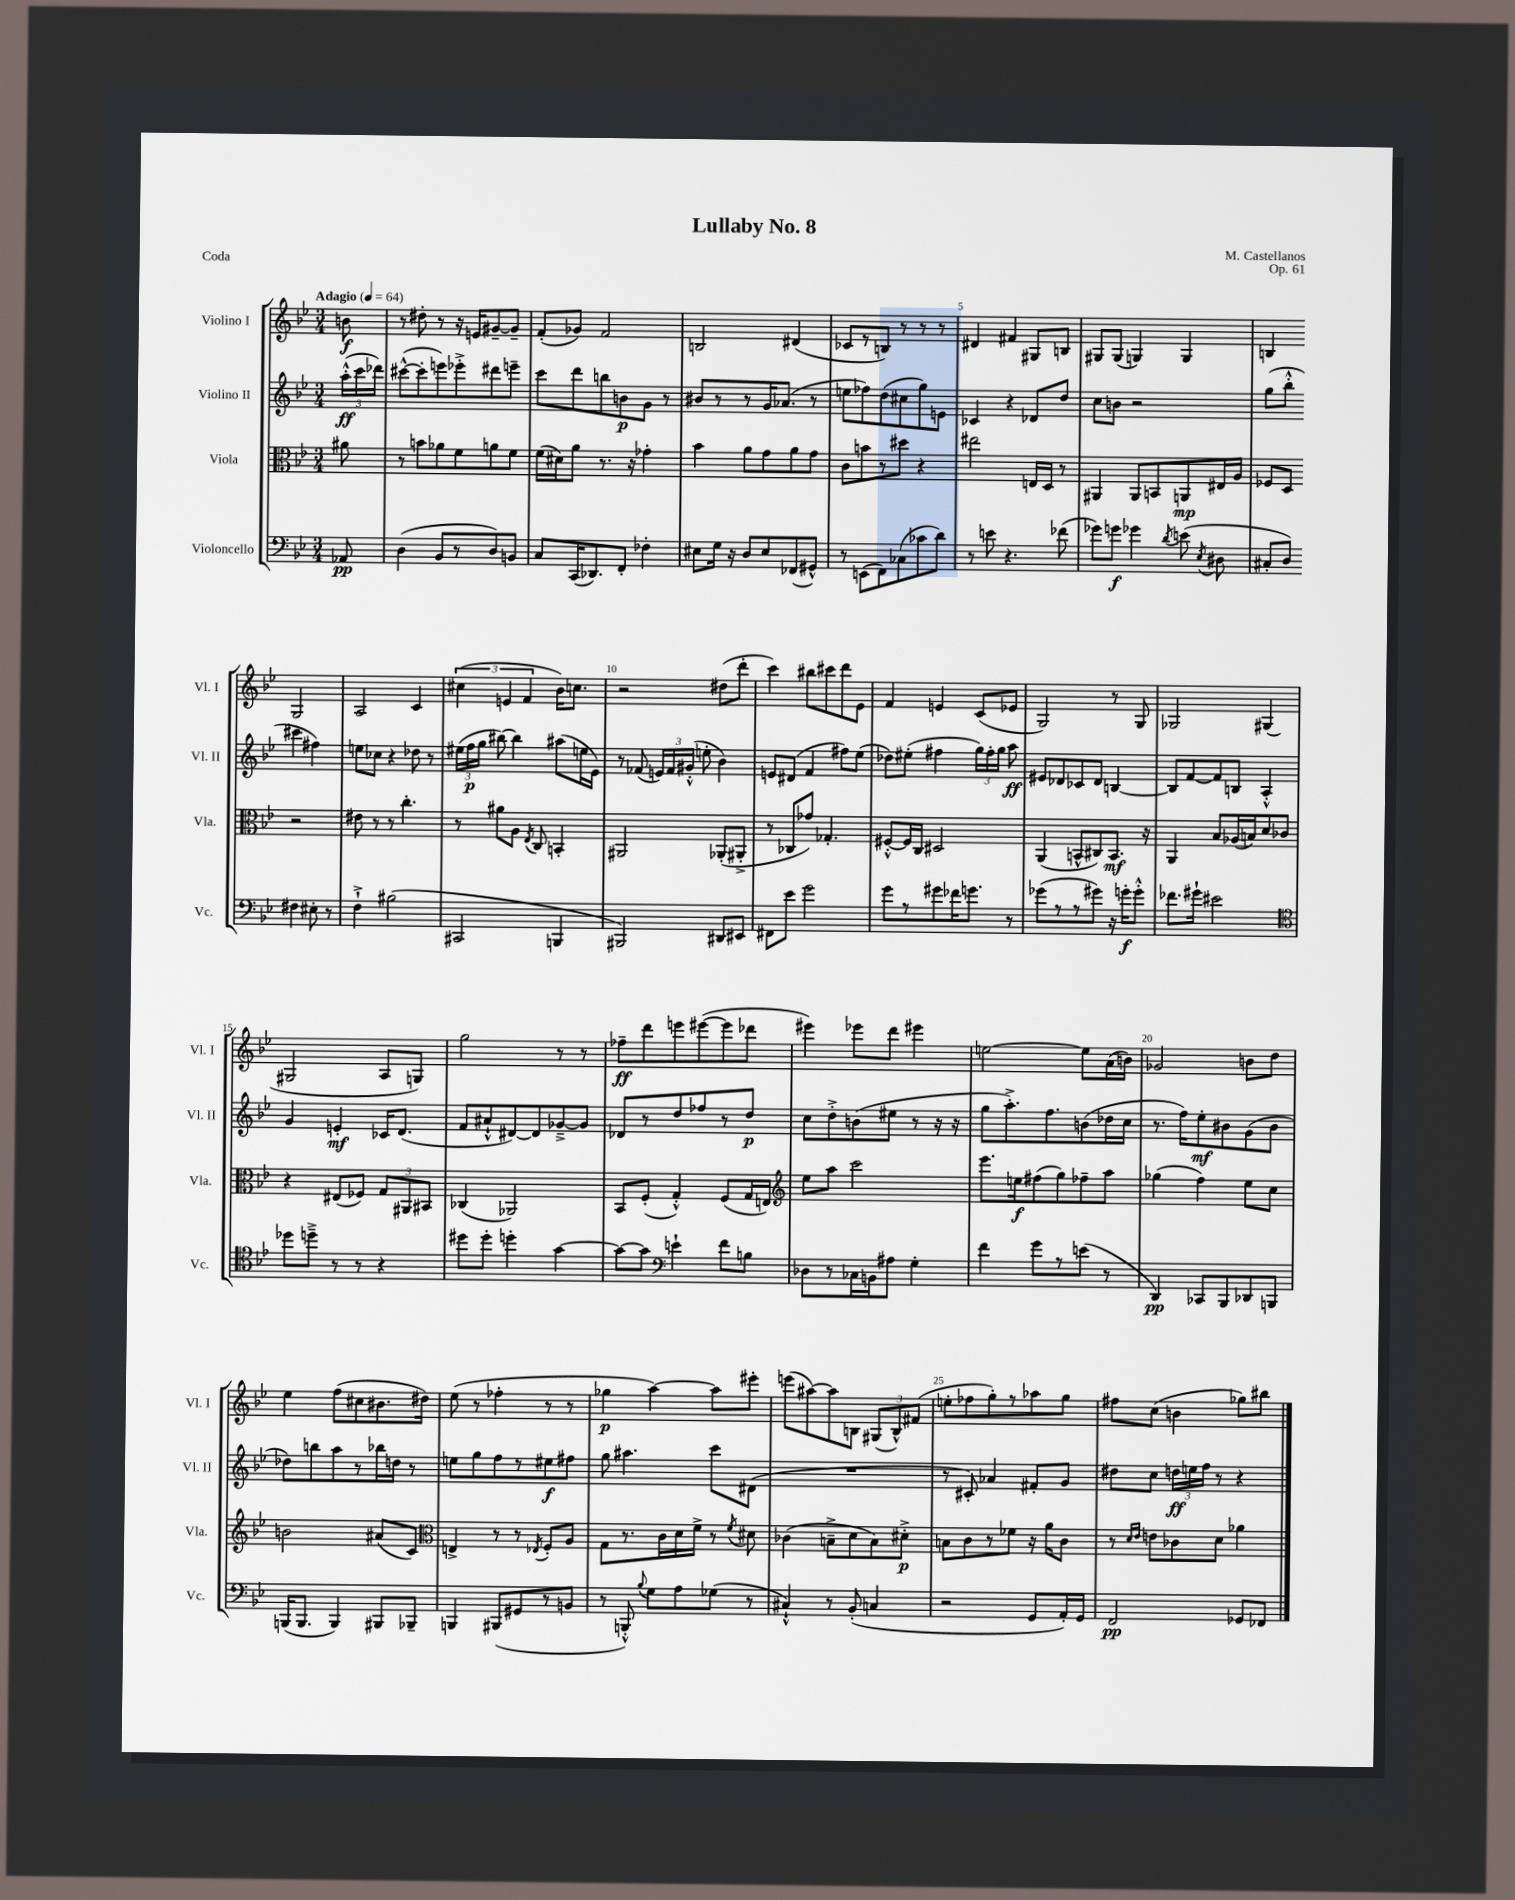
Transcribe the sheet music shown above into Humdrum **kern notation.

**kern	**dynam	**kern	**dynam	**kern	**dynam	**kern	**dynam
*part4	*part4	*part3	*part3	*part2	*part2	*part1	*part1
*staff4	*staff4	*staff3	*staff3	*staff2	*staff2	*staff1	*staff1
*I"Violoncello	*	*I"Viola	*	*I"Violino II	*	*I"Violino I	*
*I'Vc.	*	*I'Vla.	*	*I'Vl. II	*	*I'Vl. I	*
*clefF4	*	*clefC3	*	*clefG2	*	*clefG2	*
*k[b-e-]	*	*k[b-e-]	*	*k[b-e-]	*	*k[b-e-]	*
*M3/4	*	*M3/4	*	*M3/4	*	*M3/4	*
*MM64	*	*MM64	*	*MM64	*	*MM64	*
=	=	=	=	=	=	=	=
!	!	!	!	!	!	!LO:TX:a:B:t=Adagio	!
8AA-X/	pp	8a#X\	.	(24aa'^^\LL	ff	8bn\	f
.	.	.	.	24ccc\	.	.	.
.	.	.	.	24ddd-X\JJ)	.	.	.
=1	=1	=1	=1	=1	=1	=1	=1
(4D\	.	8r	.	([8ccc#X^^\L	.	8r	.
.	.	8bn\L	.	8ccc#'\]	.	8dd#X'\	.
8BB-/L	.	8a-X\	.	8eeen\)	.	8r	.
8r	.	8f\	.	8eee-X'^\	.	16r	.
.	.	.	.	.	.	16en/KL	.
8D/)	.	8an\	.	8ddd#X\	.	[8g#X~/	.
8BBn/J	.	8f\J	.	8eeen~\J	.	8g#~/J]	.
=2	=2	=2	=2	=2	=2	=2	=2
8C/L	.	(16f\LL	.	8ccc\L	.	(8f'/L	.
.	.	16d#X\J)	.	.	.	.	.
(16CC/K	.	8a\J	.	8ddd\	.	8g-X/J)	.
8.DD-X/)	.	.	.	.	.	.	.
.	.	8.r	.	8bbn\	.	2f/	.
8FF'/J	.	.	.	8bn\	p	.	.
.	.	16r	.	.	.	.	.
4F-X'\	.	4g-X'\	.	8g\J	.	.	.
.	.	.	.	8r	.	.	.
=3	=3	=3	=3	=3	=3	=3	=3
8E#X\L	.	4b-\	.	8b#X/L	.	2Bn/	.
16G\Jk	.	.	.	8r	.	.	.
16r	.	.	.	.	.	.	.
8D/L	.	8a\L	.	8r	.	.	.
8E#/	.	8g\	.	16g/K	.	.	.
.	.	.	.	(8.a-X/J	.	.	.
(8FF-X/	.	8a\	.	.	.	(4d#X/	.
8GG#X^^/J)	.	8g\J	.	8r	.	.	.
=4	=4	=4	=4	=4	=4	=4	=4
8r	.	8c\L	.	8een\L	.	8c-X/L	.
(8EEn\L	.	8bn\	.	8ff-X\)	.	8r	.
8FF\)	.	8r	.	(8dd\	.	8Bn/J)	.
(8C-X\	.	8dd#X\J	.	8cc#X\	.	8r	.
8c-X\	.	4r	.	8gg\)	.	8r	.
8d\J)	.	.	.	8en\J	.	8r	.
=5	=5	=5	=5	=5	=5	=5	=5
8r	.	2ee#X\	.	4c-X/	.	4d#X/	.
8en\	.	.	.	.	.	.	.
4.r	.	.	.	4r	.	4f#X/	.
.	.	16En/LL	.	8d-X/L	.	8G#X/L	.
.	.	16D/JJ	.	.	.	.	.
(8f-X\	.	8r	.	8dd/J	.	8Bn/J	.
=6	=6	=6	=6	=6	=6	=6	=6
8g-X\L)	.	4AA#X/	.	8cc\L	.	8G#X/L	.
8gn\J	f	.	.	8bn\J	.	(8G#/J	.
4g-X\	.	8AA#/L	.	2r	.	4Gn/)	.
.	.	8BBn/	.	.	.	.	.
8qd/	.	.	.	.	.	.	.
(8en\	.	8AAn/	mp	.	.	4G/	.
8qE-/	.	.	.	.	.	.	.
8D#X\	.	16E#X/L	.	.	.	.	.
.	.	16A/JJ	.	.	.	.	.
=7	=7	=7	=7	=7	=7	=7	=7
8C#X'/L	.	8F-X/L	.	(8gg\L	.	4Bn/	.
8D/J)	.	8D/J	.	8bb-'^^\J	.	.	.
4F#X\	.	2r	.	4ccc#X\	.	2G/	.
8E#X'\	.	.	.	4ff#X\)	.	.	.
8r	.	.	.	.	.	.	.
!!LO:LB:g=z
=8	=8	=8	=8	=8	=8	=8	=8
4F`^\	.	8e#X\	.	8een\L	.	2A/	.
.	.	8r	.	8cc-X\J	.	.	.
(2B#X\	.	8r	.	4r	.	.	.
.	.	4.cc'\	.	.	.	.	.
.	.	.	.	8dd-X\	.	4c/	.
.	.	.	.	8r	.	.	.
=9	=9	=9	=9	=9	=9	=9	=9
2CC#X/	.	8r	.	(24ee#X\LL	.	(6cc#X\	.
.	.	.	.	24ff\	p	.	.
.	.	.	.	24gg\JJ	.	.	.
.	.	8a#X\L	.	[8bb#X\)	.	.	.
.	.	.	.	.	.	6en/	.
.	.	8A\J	.	4bb#\]	.	.	.
.	.	.	.	.	.	6f/	.
.	.	8qE-/	.	.	.	.	.
.	.	8C/	.	.	.	.	.
4BBBn/	.	4BBn'/	.	(8aa#X\L	.	16b-\KL)	.
.	.	.	.	.	.	8.ccn\J	.
.	.	.	.	16een\L	.	.	.
.	.	.	.	16e-\JJ)	.	.	.
=10	=10	=10	=10	=10	=10	=10	=10
2BBB#X/)	.	2AA#X/	.	8r	.	2r	.
.	.	.	.	(8f-X/	.	.	.
.	.	.	.	24en/LL)	.	.	.
.	.	.	.	24f-/	.	.	.
.	.	.	.	(24g#X'^^/JJ	.	.	.
.	.	.	.	8een'\	.	.	.
8DD#X/L	.	(8AA-X'/L	.	4b-\)	.	(8dd#X\L	.
8EE#X/J	.	8AA#X'^/J	.	.	.	8ddd'\J	.
=11	=11	=11	=11	=11	=11	=11	=11
8FF#X\L	.	8r	.	8en/L	.	4ccc\)	.
8e-\J	.	8C-X/L	.	(8d#X/J	.	.	.
2g\	.	8g-X/J)	.	4f/	.	8bb#X\L	.
.	.	4.G-X'/	.	.	.	8ccc#X\	.
.	.	.	.	8ff#X\L)	.	8ddd\	.
.	.	.	.	(8ee-\J	.	8e-\J	.
=12	=12	=12	=12	=12	=12	=12	=12
8g\L	.	[8F#X'^^/L	.	8dd-X\L)	.	4f/	.
8r	.	16F#/L]	.	(8ee#X'\J	.	.	.
.	.	16C/JJ	.	.	.	.	.
8g#X\	.	2D#X/	.	4ff#X\	.	4en/	.
16f-X\K	.	.	.	.	.	.	.
8.gn\J	.	.	.	.	.	.	.
.	.	.	.	24gg\LL)	.	(8c/L	.
.	.	.	.	24ff#'\	.	.	.
.	.	.	.	24gg\JJ	.	.	.
8r	.	.	.	8aa\	ff	8e-X/J	.
=13	=13	=13	=13	=13	=13	=13	=13
(8g-X\L	.	(4AA/	.	8e#X/L	.	2G/)	.
8r	.	.	.	8d-X/	.	.	.
8r	.	8BBn^^/L	.	8c-X/	.	.	.
8g#X\J)	.	8C#X/)	.	8d-/J	.	.	.
16r	.	8.BB/J	mf	[4Bn/	.	8r	.
16gn'\KL	f	.	.	.	.	.	.
8g'^^\J	.	.	.	.	.	8G/	.
.	.	16r	.	.	.	.	.
=14	=14	=14	=14	=14	=14	=14	=14
8.f-X\L	.	4AA/	.	8B/L]	.	2G-X/	.
.	.	.	.	[8f/	.	.	.
16g#X`\Jk	.	.	.	.	.	.	.
2e#X\	.	8B-/L	.	8f/]	.	.	.
.	.	(16A-X/L	.	8Bn/J	.	.	.
.	.	16Bn/J)	.	.	.	.	.
.	.	8d/	.	4A'^^/	.	(4G#X/	.
.	.	8c-X/J	.	.	.	.	.
!!LO:LB:g=z
=15	=15	=15	=15	=15	=15	=15	=15
*clefC4	*	*	*	*	*	*	*
8dd-X\L	.	4r	.	4g/	.	2G#X/	.
8ddn~^\J	.	.	.	.	.	.	.
8r	.	(8E#X/L	.	4en'/	mf	.	.
8r	.	8F-X/J)	.	.	.	.	.
4r	.	12G/L	.	16c-X/KL	.	8A/L	.
.	.	.	.	(8.d/J	.	.	.
.	.	12AA#X/	.	.	.	.	.
.	.	.	.	.	.	8Gn/J)	.
.	.	12BB#X/J	.	.	.	.	.
=16	=16	=16	=16	=16	=16	=16	=16
8dd#X\L	.	(4C-X/	.	8f/L	.	2gg\	.
8dd#'\J	.	.	.	8a#X`^^/	.	.	.
4ddn'\	.	2AA-X/)	.	[8d#X/)	.	.	.
.	.	.	.	8d#/]	.	.	.
[4g\	.	.	.	[8g-X~^/	.	8r	.
.	.	.	.	8g-/J]	.	8r	.
=17	=17	=17	=17	=17	=17	=17	=17
8g\L_	.	8BB-/L	.	8d-X/L	.	8ff-X~\L	ff
8g\J]	.	(8F'/J	.	8r	.	8ddd\	.
*clefF4	*	*	*	*	*	*	*
4en`\	.	4G'^^/)	.	8dd/	.	8eeen\	.
.	.	.	.	8ff-X/	.	([8eee#X\	.
8f\L	.	(8F/L	.	8r	.	8eee#\]	.
8Bn\J	.	16G/L	.	8dd/J	p	8ddd-X\J	.
.	.	16En/JJ)	.	.	.	.	.
=18	=18	=18	=18	=18	=18	=18	=18
*	*	*clefG2	*	*	*	*	*
8D-X\L	.	8ee-\L	.	8cc\L	.	4eee#X\)	.
8r	.	8aa\J	.	8dd'^\	.	.	.
16C-X\L	.	2ccc\	.	(8bn\	.	8eee-X\L	.
16BBn\J	.	.	.	.	.	.	.
8A#X\J	.	.	.	8ee#X\J	.	8ddd\J	.
4G'\	.	.	.	8r	.	4eee#X\	.
.	.	.	.	16r	.	.	.
.	.	.	.	16r	.	.	.
=19	=19	=19	=19	=19	=19	=19	=19
4f\	.	8.eee-\L	.	8gg\L	.	[2een\	.
.	.	.	.	8.aa'^\)	.	.	.
.	.	16een\k	f	.	.	.	.
8g\L	.	(8ff#X\	.	.	.	.	.
.	.	.	.	8.ff\	.	.	.
8r	.	8gg\)	.	.	.	.	.
(8en\J	.	8ff-X~\	.	(8bn\	.	8ee\L]	.
8r	.	8aa\J	.	16dd-X\L	.	(16a\L	.
.	.	.	.	16cc\JJ	.	16bn\JJ)	.
=20	=20	=20	=20	=20	=20	=20	=20
4DD/)	pp	(4gg-X\	.	8.r	.	2g-X/	.
.	.	.	.	16ff\KL)	.	.	.
8CC-X/L	.	4ff\)	.	8ee-'\	mf	.	.
8BBB-/	.	.	.	8b#X\	.	.	.
8DD-X/	.	8ee-\L	.	(8g\	.	8bn\L	.
8BBBn/J	.	8cc\J	.	8b#\J	.	8dd\J	.
!!LO:LB:g=z
=21	=21	=21	=21	=21	=21	=21	=21
(16BBBn/KL	.	2bn\	.	8dd-X\L)	.	4ee-\	.
8.BBB/J	.	.	.	.	.	.	.
.	.	.	.	8bbn\	.	.	.
4BBB/)	.	.	.	8aa\	.	(8ff\L	.
.	.	.	.	8r	.	8cc#X\	.
8BBB#X/L	.	(8a#X/L	.	16bb-X\L	.	8.b#X\	.
.	.	.	.	16ddn\JJ	.	.	.
8BBB-X~/J	.	8c/J)	.	8r	.	.	.
.	.	.	.	.	.	16dd#X\Jk)	.
=22	=22	=22	=22	=22	=22	=22	=22
*	*	*clefC3	*	*	*	*	*
4BBBn/	.	4En^/	.	8een\L	.	(8ee-\	.
.	.	.	.	8gg\	.	8r	.
(8BBB#X/L	.	8r	.	8ff\	.	4ff-X'\	.
8GG#X/	.	8r	.	8r	.	.	.
.	.	8qE-X/	.	.	.	.	.
8r	.	8F'/L	.	8ee#X\	f	8r	.
8BBn/J	.	8A/J	.	8ff#X\J	.	8r	.
=23	=23	=23	=23	=23	=23	=23	=23
8r	.	8G\L	.	8gg\	.	4gg-X\	p
8BBBn'^^/)	.	8.r	.	4.aa#X\	.	.	.
8qqB-/	.	.	.	.	.	.	.
8G\L	.	.	.	.	.	[4aa\)	.
.	.	16c\L	.	.	.	.	.
8A\	.	16d\	.	.	.	.	.
.	.	16f^\JJ	.	.	.	.	.
(8G-X\J	.	8r	.	8ccc\L	.	8aa\L]	.
.	.	8qf/	.	.	.	.	.
8r	.	8d#X\	.	(8d#X\J	.	8eee#X'\J	.
=24	=24	=24	=24	=24	=24	=24	=24
4C#X`^^/)	.	(4c-X\	.	2.r	.	(8eeen\L	.
.	.	.	.	.	.	[8aa#X\)	.
8r	.	8Bn~^\L	.	.	.	8aa#\]	.
(8BB-'/	.	8d\	.	.	.	8Bn\J	.
4Cn/	.	8B\)	.	.	.	(12G#X/L	.
.	.	.	.	.	.	12B^^/)	.
.	.	8d#X'^\J	p	.	.	.	.
.	.	.	.	.	.	(12f#X/J	.
=25	=25	=25	=25	=25	=25	=25	=25
2r	.	8Bn\L	.	8r	.	8een'\L	.
.	.	8c\	.	8c#X'/)	.	8ff-X\	.
.	.	8r	.	4a-X/	.	8gg'\)	.
.	.	8f-X\J	.	.	.	8r	.
8GG/L	.	16r	.	8f#X'/L	.	8aa-X\	.
.	.	16a\KL	.	.	.	.	.
16AA'/L)	.	8c\J	.	8g/J	.	8gg\J	.
16GG/JJ	.	.	.	.	.	.	.
=26	=26	=26	=26	=26	=26	=26	=26
2FF/	pp	8r	.	8dd#X\L	.	8ff#X\L	.
.	.	16qqd/LL	.	.	.	.	.
.	.	16qqe-/JJ	.	.	.	.	.
.	.	8en\L	.	8cc\J	.	(8cc\J	.
.	.	8c-X\	.	24ddn\LL	ff	4bn\	.
.	.	.	.	24een\	.	.	.
.	.	.	.	24ff\JJ	.	.	.
.	.	8d\J	.	8r	.	.	.
8GG-X/L	.	4a-X\	.	4r	.	8gg-X\L)	.
8FF-X/J	.	.	.	.	.	8bb#X\J	.
==	==	==	==	==	==	==	==
*-	*-	*-	*-	*-	*-	*-	*-
